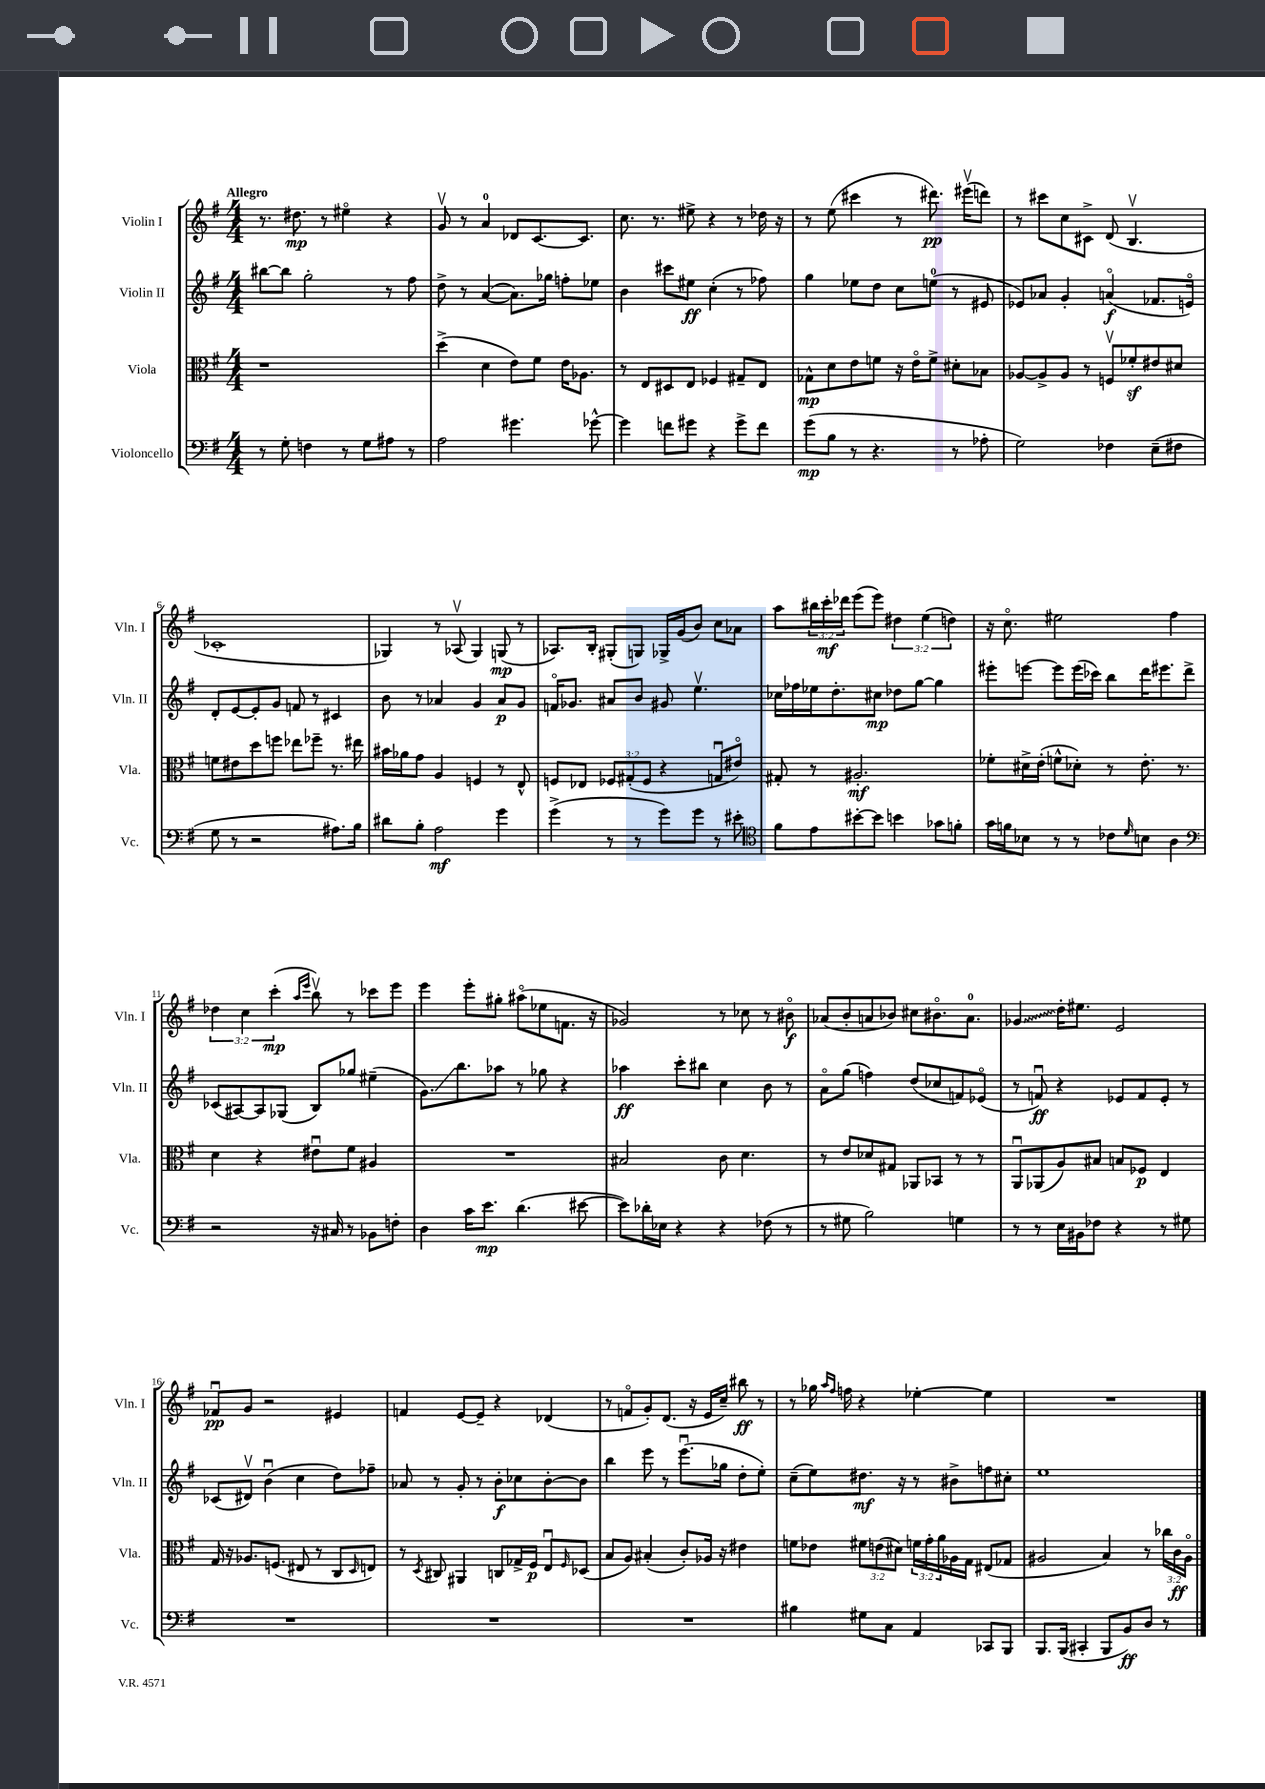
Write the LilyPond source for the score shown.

<<
\new StaffGroup <<
\new Staff = "s0" \with { instrumentName = "Violin I" shortInstrumentName = "Vln. I" } {
    \clef treble \key g \major \numericTimeSignature \time 4/4 \override Staff.TupletNumber.text = #tuplet-number::calc-fraction-text \tempo "Allegro"
    r8. dis''8.\mp r8 eis''4\flageolet r4 |
    g'8\upbow r8 a'4-0 des'8 c'8.~ c'8. |
    c''8. r8. eis''8-> r4 r8 des''16 r16 |
    r8 e''8( cis'''4 r8 dis'''8.\pp) eis'''16\upbow( d'''8) |
    r8 cis'''8 c''8 cis'8-> d'8( b4.\upbow |
    ces'1-. |
    ges4) r8 aes8\upbow( ges4) g8\mp( r8 |
    aes8.) b16-. gis8-.( g8) ges16-> g'16( b'8) c''8 aes'8 |
    a''8 \tuplet 3/2 { bis''16 c'''16-.\mf des'''16 } e'''8( e'''8) \tuplet 3/2 { dis''4 e''4( d''4) } |
    r16 c''8.\flageolet eis''2 fis''4 |
    \tuplet 3/2 { des''4 c''4 c'''4-.\mp( } \grace { a''16 e'''16 } b''8\upbow) r8 ces'''8 e'''8 |
    e'''4 e'''8-. gis''8-. ais''8\flageolet( ees''8 f'8. r16 |
    ges'2) r8 ces''8 r8 bis'8\flageolet\f |
    aes'8( b'8-. a'8 bes'8) cis''8 bis'8.\flageolet a'8.-0 |
    \once \override Glissando.style = #'zigzag ges'4\glissando d''16-. eis''8. e'2 |
    fes'8\downbow\pp g'8 r2 eis'4 |
    f'4 e'8~ e'8-- r4 des'4( |
    r8 f'8\flageolet g'8-.) d'8.( r16 e'16 c''16--) bis''8\ff r8 |
    r8 ges''16 \grace { a''16 fis''16 } f''16 r4 ees''4~-. ees''4 |
    R1 \bar "|." |
}
\new Staff = "s1" \with { instrumentName = "Violin II" shortInstrumentName = "Vln. II" } {
    \clef treble \key g \major \numericTimeSignature \time 4/4
    bis''8~ bis''8 g''2-. r8 fis''8 |
    d''8-> r8 a'4~( a'8.) ges''16 f''8-. ees''8 |
    b'4 cis'''8 eis''8\ff c''4-.( r8 fes''8) |
    g''4 ees''8 d''8 c''8 e''8-0( r8 eis'8 |
    ees'8) aes'8 g'4-. a'4\flageolet\f( fes'8. e'16\flageolet) |
    d'8-. e'8~ e'8-. g'8 f'8 r8 cis'4 |
    b'8 r8 aes'4 g'4 aes'8\p g'8 |
    f'16\flageolet ges'8. ais'8 b'8 gis'8 e''4.\upbow |
    ces''16 fes''16 ees''16 d''8.-. cis''8\mp des''8 g''8~ g''4 |
    eis'''8-. e'''8~ e'''8 e'''16( ces'''16) b''8 d'''16 eis'''8. d'''8-> |
    ces'8( ais8~) ais8 ges8( b8) ges''8 eis''4--( |
    g'8.\glissando) b''8. aes''8 r8 ges''8 r4 |
    aes''4\ff c'''8-. bis''8 c''4 b'8 r8 |
    a'8\flageolet g''8( f''4) d''8( ces''8 f'8) ees'8\flageolet( |
    r8 f'8\downbow\ff) r4 ees'8 f'8 ees'8-. r8 |
    ces'8( dis'8\upbow) b'4\downbow( c''4 d''8) fes''8-- |
    aes'8 r8 g'8-. r8 b'8-.\f ces''8 b'8~-. b'8 |
    b''4 e'''8 r8 e'''8.\downbow( ges''16 d''8-. e''8-.) |
    c''8--( e''8) dis''8.\mf r16 r8 bis'8-> f''8 cis''8-. |
    e''1 \bar "|." |
}
\new Staff = "s2" \with { instrumentName = "Viola" shortInstrumentName = "Vla." } {
    \clef alto \key g \major \numericTimeSignature \time 4/4 \override Staff.TupletNumber.text = #tuplet-number::calc-fraction-text
    r1 |
    d''4->( d'4 e'8) fis'8 e'16 aes8. |
    r8 e8 dis8 e8 fes4 gis8-- e8 |
    ges8-^\mp d'8 e'8 f'8 r16 e'16\flageolet f'8-> dis'8-. bes8 |
    aes8~ aes8-> aes8 r8 f8\upbow fes'8-.\sf eis'8 dis'8 |
    f'8 eis'8 d''8 f''8 ees''8 fes''8-- r8. eis''16 |
    bis'16 aes'16 g'8 a4 f4 r8 e8-^ |
    f8 ees8 \tuplet 3/2 { fes8 gis8-.( fes8 } r4 g8\downbow eis'8\flageolet) |
    gis8-. r8 ais2.-.\mf |
    fes'8-. dis'16-> e'16-.( f'8-^ des'8-.) r8 e'8.-. r8. |
    d'4 r4 eis'8\downbow fis'8 ais4 |
    R1 |
    bis2 c'8 d'4. |
    r8 e'8 des'8 gis8 aes,8 bes,8 r8 r8 |
    a,8\downbow aes,8( a8) bis8 b8 fes8\p e4 |
    g16 r16 aes8. f8.( eis8 r8 c8 \grace { d16 } e8) |
    r8 \acciaccatura { d8 } cis8 ais,4 c8 ges16-> fis16\p e8\downbow \grace { fis16 } des8( |
    b8 a8) bis4-.( c'8-.) aes16 r16 eis'4 |
    f'8 ees'8 \tuplet 3/2 { fis'8 e'8( dis'8) } \tuplet 3/2 { f'16 g'16-. a'16 } aes16 g16 eis8( ges8 |
    ais2 b4) r8 \tuplet 3/2 { ces''16 c'16\ff ais16\flageolet } \bar "|." |
}
\new Staff = "s3" \with { instrumentName = "Violoncello" shortInstrumentName = "Vc." } {
    \clef bass \key g \major \numericTimeSignature \time 4/4
    r8 g8-. f4 r8 g8 ais8 r8 |
    a2 gis'4. ges'8~-^ |
    ges'4 f'8 gis'8 r4 gis'8-> f'8 |
    g'8\mp( b8 r8 r4. r8 aes8-. |
    g2) fes4 e8--( fis8 |
    g8 r8 r2 ais8.) b16 |
    dis'8 b8-. a2\mf g'4 |
    g'4->( r8 r8 g'8) g'8 r8 eis'8-. |
    \clef tenor fis'8 e'8 bis'8~-. bis'8 b'4 ges'8 f'8-. |
    g'16 f'16 bes8 r8 r8 ces'8 \grace { d'16 } b8 a4 |
    \clef bass r2 r16 cis16 r8 bes,8 f8-. |
    d4 c'16 e'8.\mp d'4.( eis'8~ |
    eis'8) des'16-. ees16 r4 r4 fes8( r8 |
    r8 gis8 b2) g4 |
    r8 r8 e16 bis,16 fes8 r4 r8 gis8 |
    R1 |
    R1 |
    R1 |
    bis4 gis8 c8 a,4 ces,8 b,,8 |
    b,,8. b,,16( cis,4-. b,,8 b,8\ff) d8 r8 \bar "|." |
}
>>
>>
